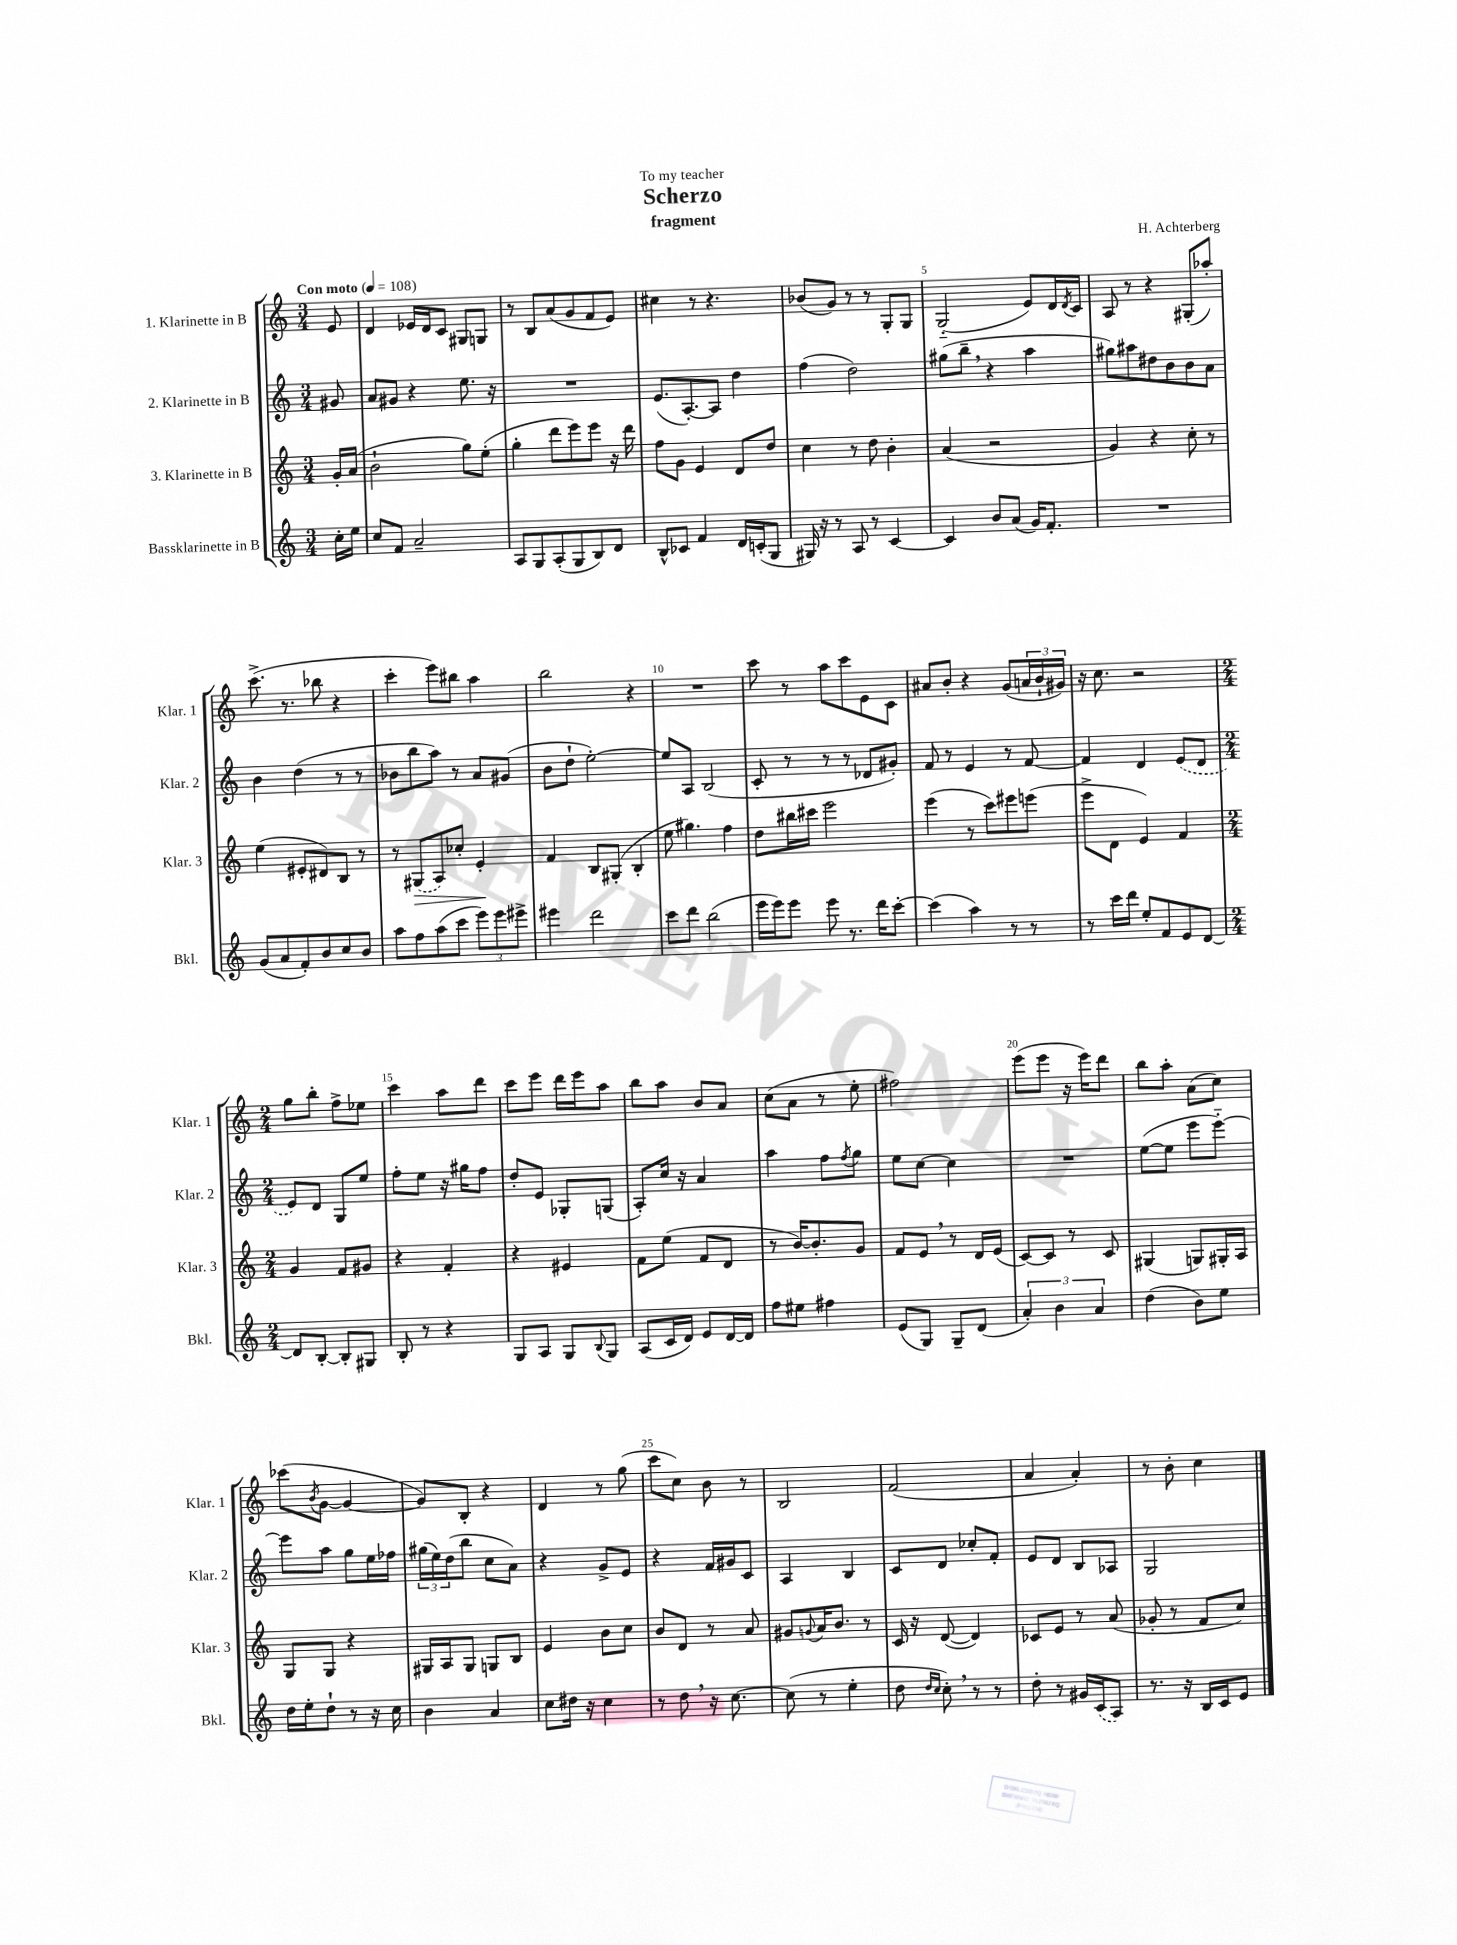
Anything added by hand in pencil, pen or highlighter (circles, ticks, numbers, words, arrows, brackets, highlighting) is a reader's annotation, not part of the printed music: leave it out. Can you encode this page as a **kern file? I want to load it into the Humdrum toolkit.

**kern	**kern	**kern	**kern
*staff4	*staff3	*staff2	*staff1
*clefG2	*clefG2	*clefG2	*clefG2
*k[]	*k[]	*k[]	*k[]
*M3/4	*M3/4	*M3/4	*M3/4
*MM108	*MM108	*MM108	*MM108
16cc'\LL	16g'/LL	8g#/	8e/
16ee\JJ	(16a/JJ	.	.
=	=	=	=
8cc/L	2b`\	8a/L	4d/
8f/J	.	8g#/J	.
2a~/	.	4r	16e-/LL
.	.	.	16d/J
.	.	.	8c/J
.	8gg\L)	8.ee\	8G#/L
.	(8ee'\J	.	8G/J
.	.	16r	.
=	=	=	=
8A/L	4gg'\	2.r	8r
8G/	.	.	8B/L
(8A'/	8ddd\L	.	(8a/
8G/	8eee\)	.	8g/
8B/)	8eee\J	.	8f/
8d/J	16r	.	8e/J)
.	16ddd\	.	.
=	=	=	=
8B^^/L	8ff\L	(8.e/L	4cc#\
8c-/J	8g\J	.	.
.	.	[8.A'/)	.
4f/	4e/	.	8r
.	.	8A/]J	4.r
16d/LL	8d/L	4dd\	.
(16c'/J	.	.	.
8G/J	8dd/J	.	.
=	=	=	=
16G#/)	4cc\	(4ff\	(8b-/L
16r	.	.	.
8r	.	.	8g/J)
8A/	8r	2dd\)	8r
8r	8dd\	.	8r
[4c/	4b'\	.	8G'/L
.	.	.	8G/J
=	=	=	=
4c/]	(4a/	(8gg#\L	(2G'~/
.	.	8bb~\J	.
8b/L	2r	4r	.
(8a/J	.	.	.
16g/LK)	.	4aa\	8e/L)
8.f'/J	.	.	.
.	.	.	16d/L
.	.	.	8qd/
.	.	.	16c/JJ
=	=	=	=
2.r	4g/)	8gg#\L)	8A/
.	.	8aa#\	8r
.	4r	8dd#\	4r
.	.	8b\	.
.	8cc'\	8b\	(8G#'/L
.	8r	8a\J	8aa-'/J)
=	=	=	=
(8g/L	(4ee\	4b\	(8.ccc^\
8a/	.	.	.
.	.	.	8.r
8f'/)	8e#'/L	(4dd\	.
8b/	8d#/)	.	8bb-\
8cc/	8B/J	8r	4r
8b/J	8r	8r	.
=	=	=	=
8aa\L	8r	8b-\L	4ccc'\
8ff\	(8G#/L	8bb\	.
(8aa\	8A/)	8aa\J)	8eee\L)
8ccc\J	8cc-'/J	8r	8bb#\J
12eee\L)	4e'/	8a/L	4aa\
12eee\	.	.	.
.	.	(8g#/J	.
12eee#^\J	.	.	.
=	=	=	=
4eee#\	4f/	8b\L	2bb\
.	.	8dd`\J	.
2ddd\	8B/L	[2ee'\)	.
.	(8G#'/J	.	.
.	4B'/	.	4r
=	=	=	=
8ccc\L	8ee\	8ee/]L	2.r
8ddd\J	4.gg#\)	8A/J	.
(2bb\	.	(2B/	.
.	4ff\	.	.
=	=	=	=
16eee\LL	8dd\L	8c'/	8ccc\
16eee\J)	.	.	.
8eee\J	16bb#\L	8r	8r
.	16ccc#\JJ	.	.
8eee\	2eee\	8r	8aa\L
8.r	.	8r	8ccc\
.	.	8d-/L	8e\
16ddd\LK	.	.	.
[8ccc'\J	.	8g#'/J)	8c\J
=	=	=	=
(4ccc\]	(4eee\	8f/	8a#/L
.	.	8r	8b'/J
4aa\)	8r	4e/	4r
.	8ccc\L)	.	.
8r	8eee#\	8r	(8g/L
8r	(8eee\J	[8f/	24a/L
.	.	.	24b`/
.	.	.	24g#/JJ)
=	=	=	=
8r	8eee^\L	4f/]	16r
.	.	.	8.cc\
16ccc\LL	8d\J	.	.
16ddd\JJ	.	.	.
8ee'/L	4e/)	4d/	2r
8f/	.	.	.
8e/	4f/	(8e/L	.
[8d/J	.	8d/J	.
=	=	=	=
*M2/4	*M2/4	*M2/4	*M2/4
8d/]L	4g/	8e/L)	8gg\L
[8B'/J	.	8d/J	8bb'\J
8B'/]L	8f/L	8G/L	8ff^\L
8G#/J	8g#/J	8ee/J	8ee-\J
=	=	=	=
8B'/	4r	8ff'\L	4ccc\
8r	.	8ee\J	.
4r	4f'/	16r	8aa\L
.	.	16gg#\LK	.
.	.	8ff\J	8ddd\J
=	=	=	=
8G/L	4r	8dd'/L	8ccc\L
8A/J	.	8e/J	8eee\J
8G/L	4e#/	8G-'/L	16ddd\LL
.	.	.	16eee\J
8qqB/	.	.	.
8G/J	.	(8G/J	8aa\J
=	=	=	=
(8A/L	8f\L	8A'/L)	8bb\L
16c/L	(8ee\J	16cc/Jk	8aa\J
16d/JJ)	.	16r	.
8e/L	8f/L	4a/	8b/L
[16d/L	8d/J	.	8a/J
16d/]JJ	.	.	.
=	=	=	=
8ff\L	8r	4aa\	(8cc\L
8ee#\J	[16b/LK)	.	8a\J
.	8.b'/]	.	.
4ff#\	.	8ff\L	8r
.	.	8qff/	.
.	8g/J	8gg\J	8ee'\
=	=	=	=
(8e/L	8f/L	8ee\L	2ff#\)
8G/J)	8e/J	[8cc\J	.
8G~/L	8r	4cc\]	.
(8d/J	16d/LL	.	.
.	(16e/JJ	.	.
=	=	=	=
6a'/)	[8c/L)	2r	(8eee\L
.	8c/]J	.	8eee\J
6b\	.	.	.
.	8r	.	16r
.	.	.	16eee\LK)
6a/	.	.	.
.	8c/	.	8ddd\J
=	=	=	=
(4dd\	(4G#/	([8ee\L	8bb\L
.	.	8ee\]J	8aa'\J
8b\L)	8G/L)	8eee\L	(8a\L
8ee\J	16G#'/L	[8eee'~\J)	8cc\J)
.	16A/JJ	.	.
=	=	=	=
16dd\LL	8G/L	8eee\]L	(8ccc-\L
16ee'\J	.	.	.
.	.	.	8qb/
8dd`\J	8G/J	8aa\J	[8g\J
8r	4r	8gg\L	4g/_
16r	.	16ee\L	.
16cc\	.	16ff-\JJ	.
=	=	=	=
4b\	16G#/LL	(24gg#\LL	8g/]L)
.	.	24ee\)	.
.	16A/J	.	.
.	.	(24dd\J	.
.	8G#/J	8bb\J	8B'/J
4a/	8G/L	8cc\L	4r
.	8B/J	8a\J)	.
=	=	=	=
8cc\L	4e/	4r	4d/
16dd#\Jk	.	.	.
16r	.	.	.
4cc\	8b\L	8g^/L	8r
.	8cc\J	8e/J	(8gg\
=	=	=	=
8r	8b/L	4r	8ccc\L
8dd\	8d/J	.	8cc\J)
16r	8r	16f/LL	8b\
[8.cc\	.	16g#/J	.
.	8a/	8c/J	8r
=	=	=	=
(8cc\]	8g#/L	4A/	2B/
.	8qqg/	.	.
8r	16a/K	.	.
.	8.b/J	.	.
4ee'\	.	4B/	.
.	8r	.	.
=	=	=	=
8dd\	16c/	8c/L	(2f/
.	16r	.	.
16qqdd/LL	.	.	.
16qqcc/JJ	.	.	.
8cc'\)	([8d/	8d/J	.
8r	4d/])	8cc-'/L	.
8r	.	8f'/J	.
=	=	=	=
8dd'\	8c-/L	8e/L	4a/
8r	8e/J	8d/J	.
16g#/LL	8r	8B/L	4a'/)
(16c/J	.	.	.
8A/J)	(8a/	8A-/J	.
=	=	=	=
8.r	8g-'/	2G/	8r
.	8r	.	8b'\
16r	.	.	.
16B/LL	8f/L	.	4cc\
16c/J	.	.	.
8e/J	8cc/J)	.	.
==	==	==	==
*-	*-	*-	*-
